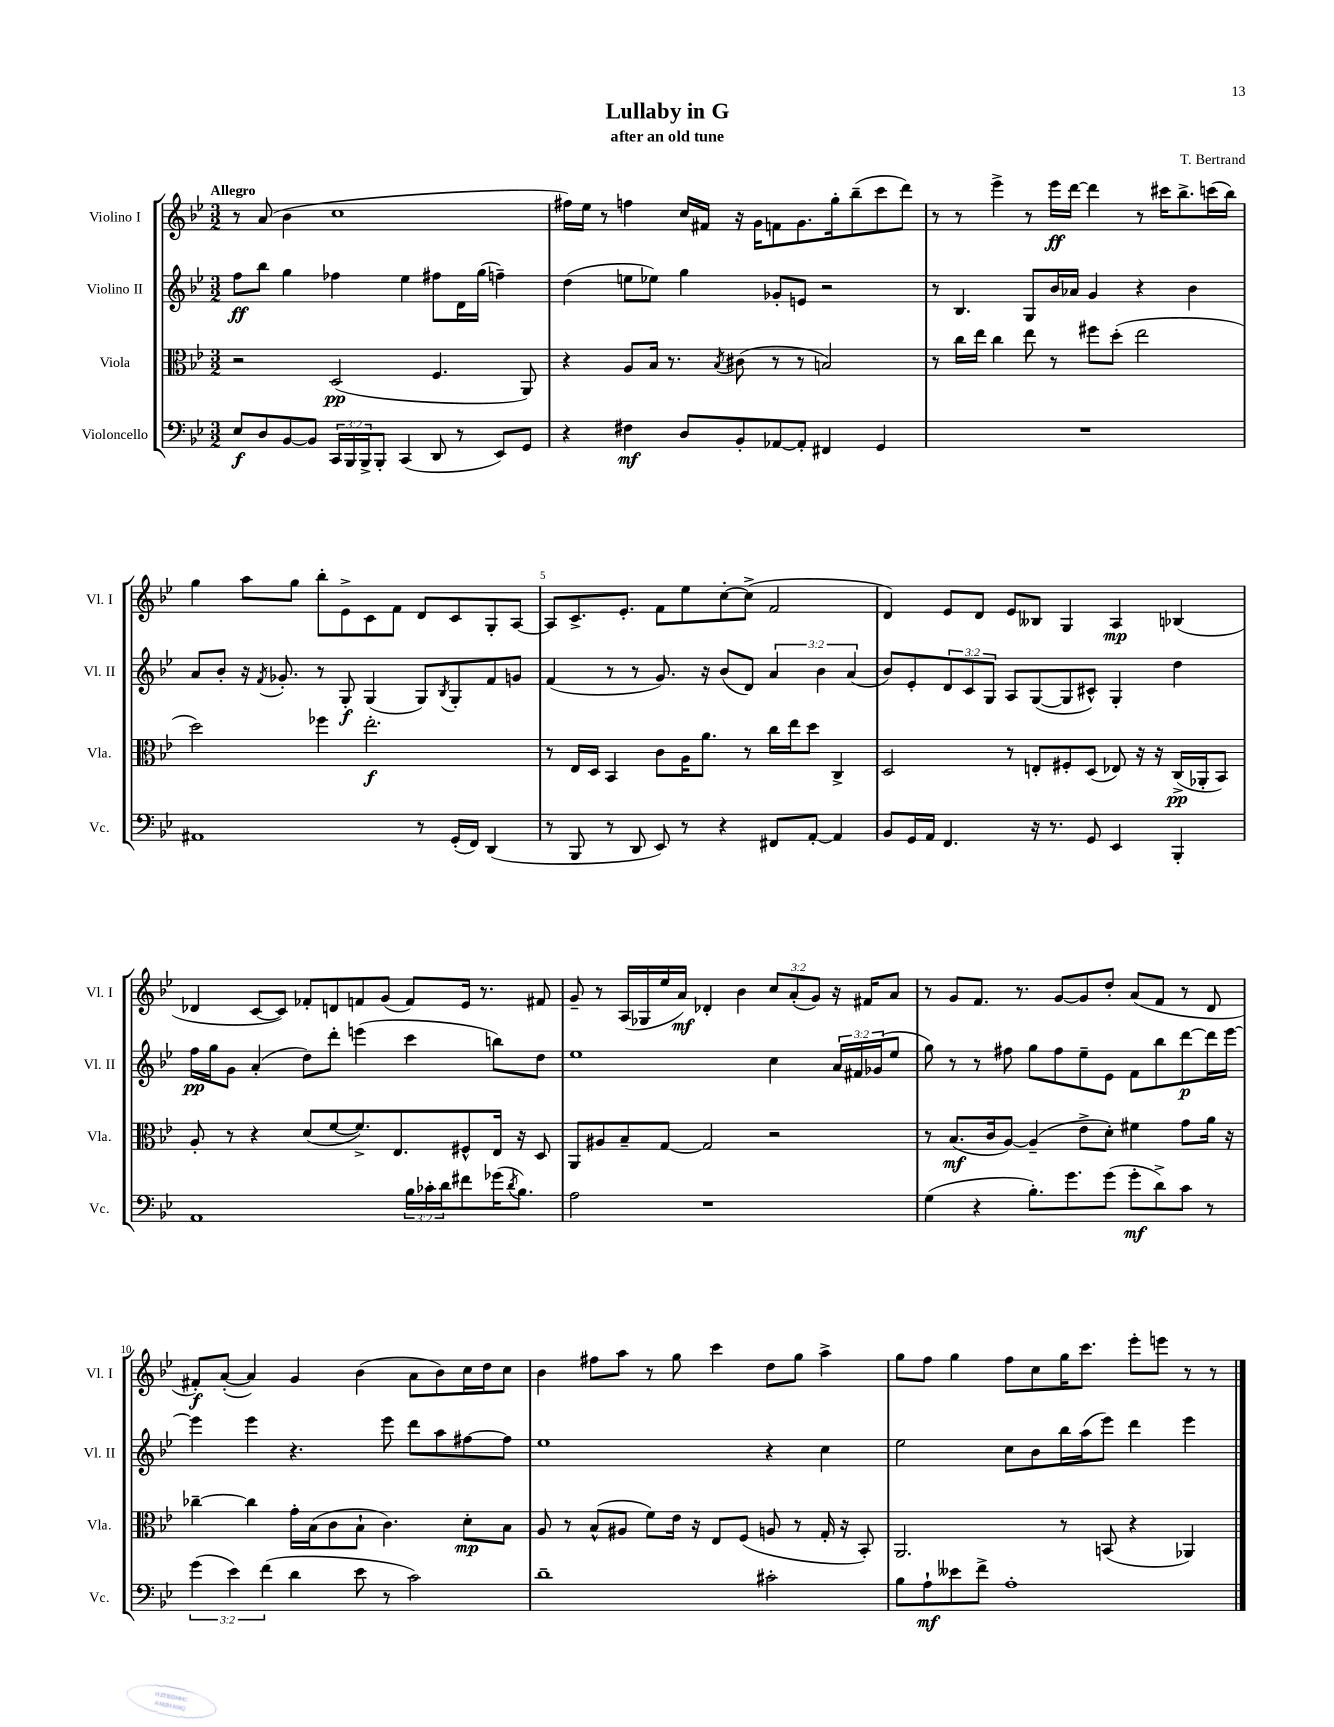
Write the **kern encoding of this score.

**kern	**kern	**kern	**kern
*staff4	*staff3	*staff2	*staff1
*clefF4	*clefC3	*clefG2	*clefG2
*k[b-e-]	*k[b-e-]	*k[b-e-]	*k[b-e-]
*M3/2	*M3/2	*M3/2	*M3/2
8E-/L	2r	8ff\L	8r
8D/	.	8bb-\J	(8a/
[8BB-/	.	4gg\	4b-\
8BB-/]J	.	.	.
24CC/LL	(2D/	4ff-\	1cc
24BBB-/	.	.	.
24BBB-^/J	.	.	.
8BBB-'/J	.	.	.
(4CC/	.	4ee-\	.
8DD/	4.F/	8ff#\L	.
8r	.	16d\L	.
.	.	(16gg\JJ	.
8EE-/L)	.	4ff~\)	.
8GG/J	8AA/)	.	.
=	=	=	=
4r	4r	(4dd\	16ff#\LL)
.	.	.	16ee-\JJ
.	.	.	8r
4F#\	8A/L	8ee\L	4ff\
.	16B-/Jk	8ee-\J)	.
.	8.r	.	.
8D/L	.	4gg\	16cc/LL
.	.	.	16f#/JJ
.	8qB-/	.	.
8BB-'/	(8c#\	.	16r
.	.	.	16g\LK
[8AA-/	8r	8g-'/L	8f\
8AA-'/]J	8r	8e/J	8.g\
4FF#/	2B/)	2r	.
.	.	.	16gg'\k
.	.	.	(8bb-~\
4GG/	.	.	8ccc\
.	.	.	8ddd\J)
=	=	=	=
1.r	8r	8r	8r
.	16cc\LL	4.B-/	8r
.	16ee-\JJ	.	.
.	4cc\	.	4eee-^\
.	8ee-\	8G/L	8r
.	8r	16b-/L	16eee-\LL
.	.	16a-/JJ	[16ddd\JJ
.	8ff#\L	4g/	4ddd\]
.	(8dd'\J	.	.
.	2ee-\	4r	8r
.	.	.	16ccc#\LK
.	.	.	8.bb-^\
.	.	4b-\	.
.	.	.	(16ccc\L
.	.	.	16bb-\JJ)
=	=	=	=
1AA#	2dd\)	8a/L	4gg\
.	.	8b-'/J	.
.	.	16r	8aa\L
.	.	8qf/	.
.	.	8.g-'/	.
.	.	.	8gg\J
.	4ff-\	8r	8bb-'\L
.	.	8G'/	8e-^\
.	2.ee-'\	(4G/	8c\
.	.	.	8f\J
8r	.	8G/L)	8d/L
.	.	8qB-/	.
(16GG'/LL	.	8G'/	8c/
16FF/JJ)	.	.	.
(4DD/	.	8f/	8G'/
.	.	8g/J	[8A/J
=	=	=	=
8r	8r	(4f/	8A/]L
8BBB-/	16E-/LL	.	8.c^/
.	16D/JJ	.	.
8r	4BB-/	8r	.
.	.	.	8.e-'/J
8DD/	.	8r	.
8EE-/)	8c\L	8.g/)	8f\L
8r	16A\K	.	8ee-\
.	8.a\J	16r	.
4r	.	(8b-/L	[8cc'\
.	8r	8d/J)	(8cc^\]J
8FF#/L	16cc\LL	6a/	2f/
.	16ee-\J	.	.
[8AA'/J	8dd\J	.	.
.	.	6b-\	.
4AA/]	4C^/	.	.
.	.	(6a/	.
=	=	=	=
8BB-/L	2D/	8b-/L)	4d/)
16GG/L	.	8e-'/	.
16AA/JJ	.	.	.
4.FF/	.	12d/	8e-/L
.	.	12c/	.
.	.	.	8d/J
.	.	12G/J	.
.	8r	8A/L	8e-/L
16r	8E'/L	([8G/	8B--/J
8.r	.	.	.
.	8F#'/	8G/]	4G/
8GG/	(8D/J	8c#^^/J)	.
4EE-/	8E-/)	4G'/	4A/
.	16r	.	.
.	16r	.	.
4BBB-'/	(16C^/LL	4dd\	(4B-/
.	16AA-'/J	.	.
.	8BB-/J)	.	.
=	=	=	=
1AA	8A'/	16ff\LL	4d-/
.	.	16gg\J	.
.	8r	8g\J	.
.	4r	(4a'/	[8c/L
.	.	.	8c/]J)
.	(8d/L	8dd\L)	8f-'/L
.	[8f/	8ddd'\J	8d/
.	8.f^/])	(4eee\	8f/
.	.	.	(8g/J
.	8.E-/	.	.
24B-\LL	.	4ccc\	8f/L)
24c-'\	.	.	.
24d\J	.	.	.
8f#\	8F#^^/	.	16e-/Jk
.	.	.	8.r
(16g-\K	16E-/Jk	8bb\L)	.
8qd/	.	.	.
8.B-\J)	16r	.	.
.	8D/	8dd\J	8f#/
=	=	=	=
2A\	8AA/L	1ee-	8g~/
.	8A#/	.	8r
.	8B-~/	.	(16A/LL
.	.	.	16G-/
.	[8G/J	.	16ee-/
.	.	.	16a/JJ)
1r	2G/]	.	4d-'/
.	.	.	4b-\
.	2r	4cc\	12cc/L
.	.	.	(12a'/
.	.	.	12g/J)
.	.	24a/LL	16r
.	.	24f#/	.
.	.	.	16f#/LK
.	.	(24g-/J	.
.	.	8ee-/J	8a/J
=	=	=	=
(4G\	8r	8gg\)	8r
.	(8.B-/L	8r	8g/L
4r	.	8r	8.f/J
.	16c/k	.	.
.	[8A/J)	8ff#\	.
.	.	.	8.r
8.B-'\L)	(4A~/]	8gg\L	.
.	.	8ff#\	[8g/L
8.g\	.	.	.
.	8e-^\L	8ee-~\	8g/]
(8g\J	8d'\J)	8e-\J	8dd'/J
8g'\L	4f#\	8f\L	(8a/L
8d^\)	.	8bb-\	8f/J
8c\J	8g\L	[8ddd\	8r
8r	16a\Jk	16ddd\]L	8d/
.	16r	[16eee-\JJ	.
=	=	=	=
(6g\	[4cc-~\	4eee-\]	8f#'/L)
.	.	.	([8a'/J
6e-\)	.	.	.
.	4cc-\]	4eee-\	4a/])
(6f\	.	.	.
4d\	16g'\LL	4.r	4g/
.	(16B-\J	.	.
.	8c\	.	.
8e-\	8B-`\J	.	(4b-\
8r	4.c\)	8eee-\	.
2c\)	.	8ddd\L	8a\L
.	.	8aa\	8b-\)
.	8d'\L	[8ff#\	16cc\L
.	.	.	16dd\J
.	8B-\J	8ff#\]J	8cc\J
=	=	=	=
1d~	8A/	1ee-	4b-\
.	8r	.	.
.	(8B-^^/L	.	8ff#\L
.	8A#/J	.	8aa\J
.	8f\L)	.	8r
.	16e-\Jk	.	8gg\
.	16r	.	.
.	8E-/L	.	4ccc\
.	(8F/J	.	.
2c#'\	8A/	4r	8dd\L
.	8r	.	8gg\J
.	16G'/	4cc\	4aa^\
.	16r	.	.
.	8BB-'/)	.	.
=	=	=	=
8B-\L	2.AA/	2ee-\	8gg\L
8A`\	.	.	8ff\J
8e--\	.	.	4gg\
8f^\J	.	.	.
1A'	.	8cc\L	8ff\L
.	.	8b-\	8cc\
.	8r	16bb-\L	16gg\K
.	.	(16aa\J	8.ccc\J
.	(8BB/	8eee-\J)	.
.	4r	4ddd\	8eee-'\L
.	.	.	8eee\J
.	4AA-/)	4eee-\	8r
.	.	.	8r
==	==	==	==
*-	*-	*-	*-
